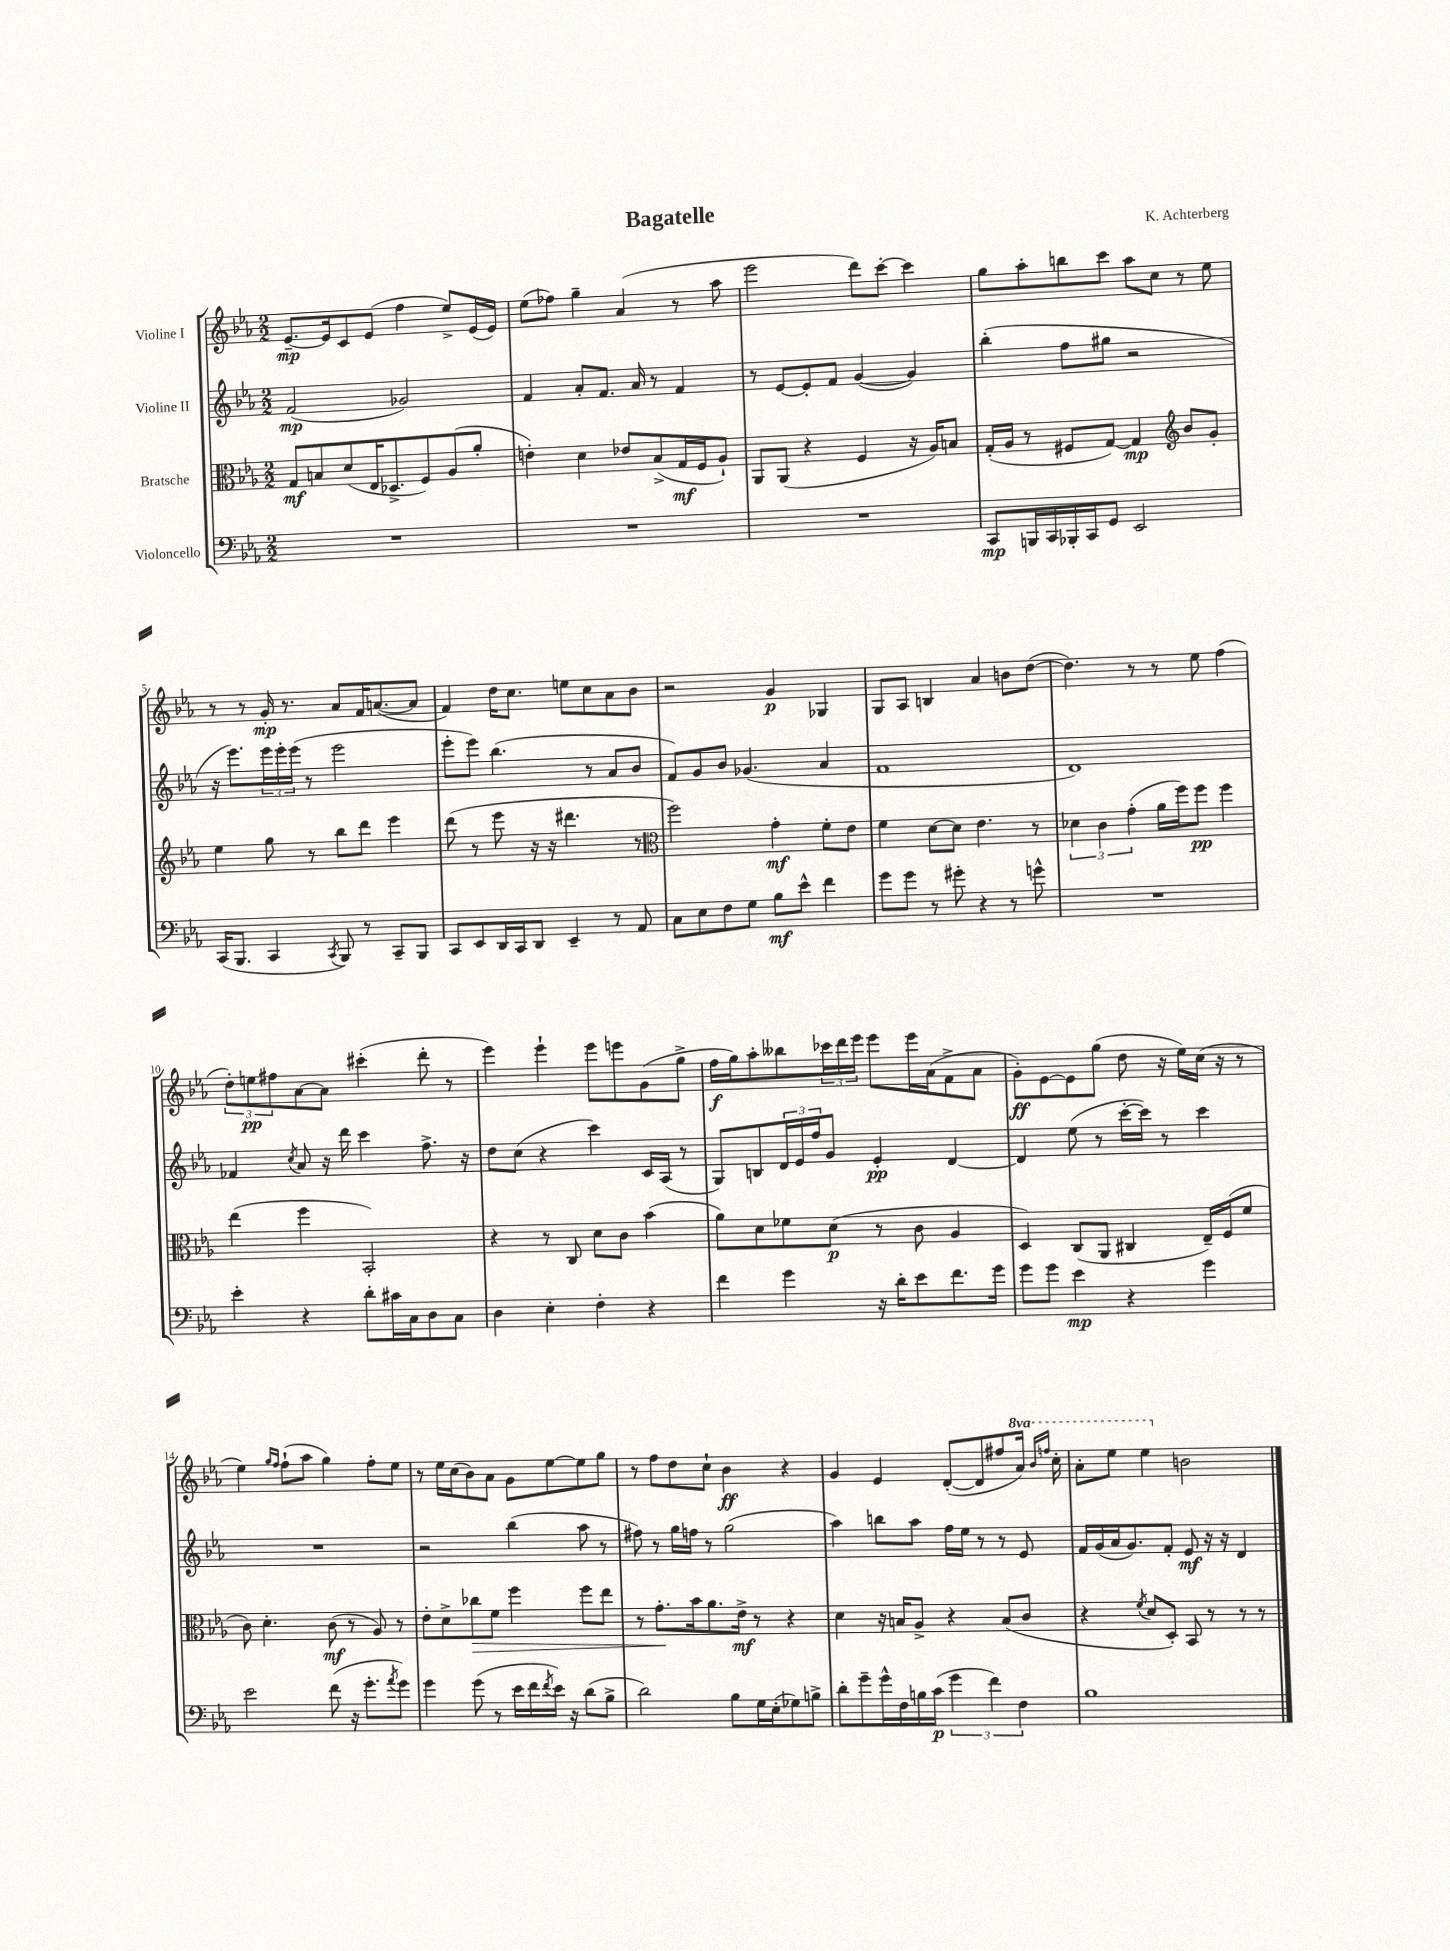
\header { title = "Bagatelle" composer = "K. Achterberg" }
<<
\new StaffGroup <<
\new Staff = "s0" \with { instrumentName = "Violine I" } {
    \clef treble \key ees \major \numericTimeSignature \time 2/2 \set Staff.ottavationMarkups = #ottavation-simple-ordinals
    ees'8.~--\mp ees'16 c'8 ees'8( f''4 ees''8->) ees'16( ees'16) |
    ees''8( fes''8) g''4-- aes'4( r8 aes''8 |
    ees'''2 d'''8) c'''8~-. c'''4 |
    g''8 aes''8-. b''8 c'''8 aes''8 c''8 r8 ees''8 |
    r8 r8 g'16-.\mp r8. aes'8 f'16 a'8.~( a'8 |
    f'4) d''16 c''8. e''8 c''8 aes'8 bes'8 |
    r2 g'4\p ges4 |
    g8 aes8 b4 aes'4 b'8 d''8~( |
    d''4.) r8 r8 ees''8 f''4( |
    \tuplet 3/2 { d''8-.) e''8\pp fis''8 } aes'8~ aes'8 cis'''4-.( d'''8-. r8 |
    ees'''4) ees'''4-! ees'''8 e'''8 g'8( g''8-> |
    f''16\f g''16) aes''8-. beses''8 \tuplet 3/2 { ces'''16 d'''16 ees'''16 } ees'''8 ees'''16 aes'16( f'8-> aes'8 |
    g'8-.\ff) ees'8~ ees'8 g''8( d''8 r16 ees''16) c''16( r16 r8 |
    ees''4) \grace { g''16 f''16 } f''8-!( aes''8 g''4) f''8-. ees''8 |
    r8 ees''16 c''16( bes'8) aes'8 g'8 ees''8~ ees''8 g''8 |
    r8 f''8 d''8 c''8-! bes'4\ff r4 |
    g'4 ees'4 d'8~-.( d'8 fis''8 \ottava #1 aes''16) \grace { bes''16 f'''!16 } c'''16-. |
    aes''8-. ees'''8 ees'''4 \ottava #0 b'2 \bar "|." |
}
\new Staff = "s1" \with { instrumentName = "Violine II" } {
    \clef treble \key ees \major \numericTimeSignature \time 2/2
    f'2\mp( ges'2) |
    f'4 aes'8-. f'8. aes'16 r8 f'4 |
    r8 ees'8~ ees'8-. f'8 g'4~( g'4) |
    bes''4-.( f''8 gis''8 r2 |
    r16 ees'''8.) \tuplet 3/2 { ees'''16 ees'''16-. ees'''16( } r8 ees'''2 |
    ees'''8-. ees'''8) bes''4.( r8 aes'8 bes'8 |
    f'8) g'8 bes'8 ges'4.( aes'4 |
    f'1 |
    d'1) |
    fes'4 \acciaccatura { c''8 } aes'8 r16 d'''16 c'''4 f''8.-> r16 |
    d''8 c''8( r4 c'''4) c'16 aes16( r8 |
    g8) b8 \tuplet 3/2 { d'16 ees'16 f''16 } g'8 ees'4-.\pp d'4~ |
    d'4 ees''8( r8 c'''16~-. c'''16) r8 c'''4 |
    R1 |
    r2 bes''4( aes''8 r8 |
    fis''8) r8 g''16 f''16 r8 g''2( |
    aes''4) b''8 aes''8 f''16 ees''16 r8 r8 ees'8 |
    f'16 g'16( aes'16 g'8.) f'8-. ees'8\mf r16 r16 d'4 \bar "|." |
}
\new Staff = "s2" \with { instrumentName = "Bratsche" } {
    \clef alto \key ees \major \numericTimeSignature \time 2/2
    g8\mf b8 d'8( ees16 des8.-> f8) aes8( aes'8-. |
    e'4-.) d'4 ees'8 bes8->( g16\mf f16 aes8-!) |
    aes,8 aes,8( r4 f4 r16 aes16) b8 |
    g16-.( aes16 r8 fis8 g8~) g4\mp \clef treble bes'8 g'8-. |
    ees''4 g''8 r8 bes''8 d'''8 ees'''4 |
    d'''8( r8 ees'''8 r16 r16 dis'''4. r8 |
    \clef alto f''2) g'4-.\mf f'8-. ees'8 |
    f'4 d'8~ d'8 ees'4. r8 |
    \tuplet 3/2 { des'4 c'4 g'4-.( } aes'16 f''16) f''8\pp f''4 |
    ees''4( f''4 bes,2-.) |
    r4 r8 c8 d'8 c'8 bes'4( |
    aes'8) d'8 fes'8 d'8\p( r8 c'8 aes4 |
    d4) c8( aes,8 cis4 ees16--) f16( f'8 |
    c'8) d'4.-. c'8\mf( r8 aes8) r8 |
    ees'8-. d'8-> ces''8\> f'8 f''4 f''8 ees''8 |
    r8 g'8.-.\! bes'16 aes'8. ees'16->\mf r8 r4 |
    d'4 r16 b16 aes8-> r4 b8( c'8 |
    r4 \acciaccatura { f'8 } d'8 d8-.) bes,8 r8 r8 r8 \bar "|." |
}
\new Staff = "s3" \with { instrumentName = "Violoncello" } {
    \clef bass \key ees \major \numericTimeSignature \time 2/2
    R1 |
    R1 |
    R1 |
    c,8\mp b,,16 c,16 bes,,16-. c,16 g,8 ees,2 |
    c,16( bes,,8. c,4 \acciaccatura { c,8 } bes,,8) r8 c,8-- bes,,8 |
    c,8 ees,8 d,16 c,16 d,8 ees,4-- r8 aes,8 |
    c8 ees8 f8 g8 bes8\mf ees'8-^ f'4 |
    g'8 g'8 r8 gis'8-. r4 r8 g'8-^ |
    R1 |
    ees'4-. r4 d'8-. cis'16 c16 d8 c8 |
    d4 ees4-. f4-. r4 |
    f'4 g'4 r16 d'16-. ees'8 f'8. g'16 |
    g'8 g'8 ees'4\mp r4 g'4 |
    ees'2 f'8( r16 g'8.-. \acciaccatura { aes'8 } g'8) |
    g'4 g'8( r8 ees'16 f'16 \acciaccatura { f'8 } ees'16) r16 d'8( bes8-> |
    d'2) bes8 g16 ees16-.( ges8) b8-> |
    d'8-. g'8-- g'16-^ f16 b16 c'16\p( \tuplet 3/2 { g'4 f'4) f4 } |
    bes1 \bar "|." |
}
>>
>>
